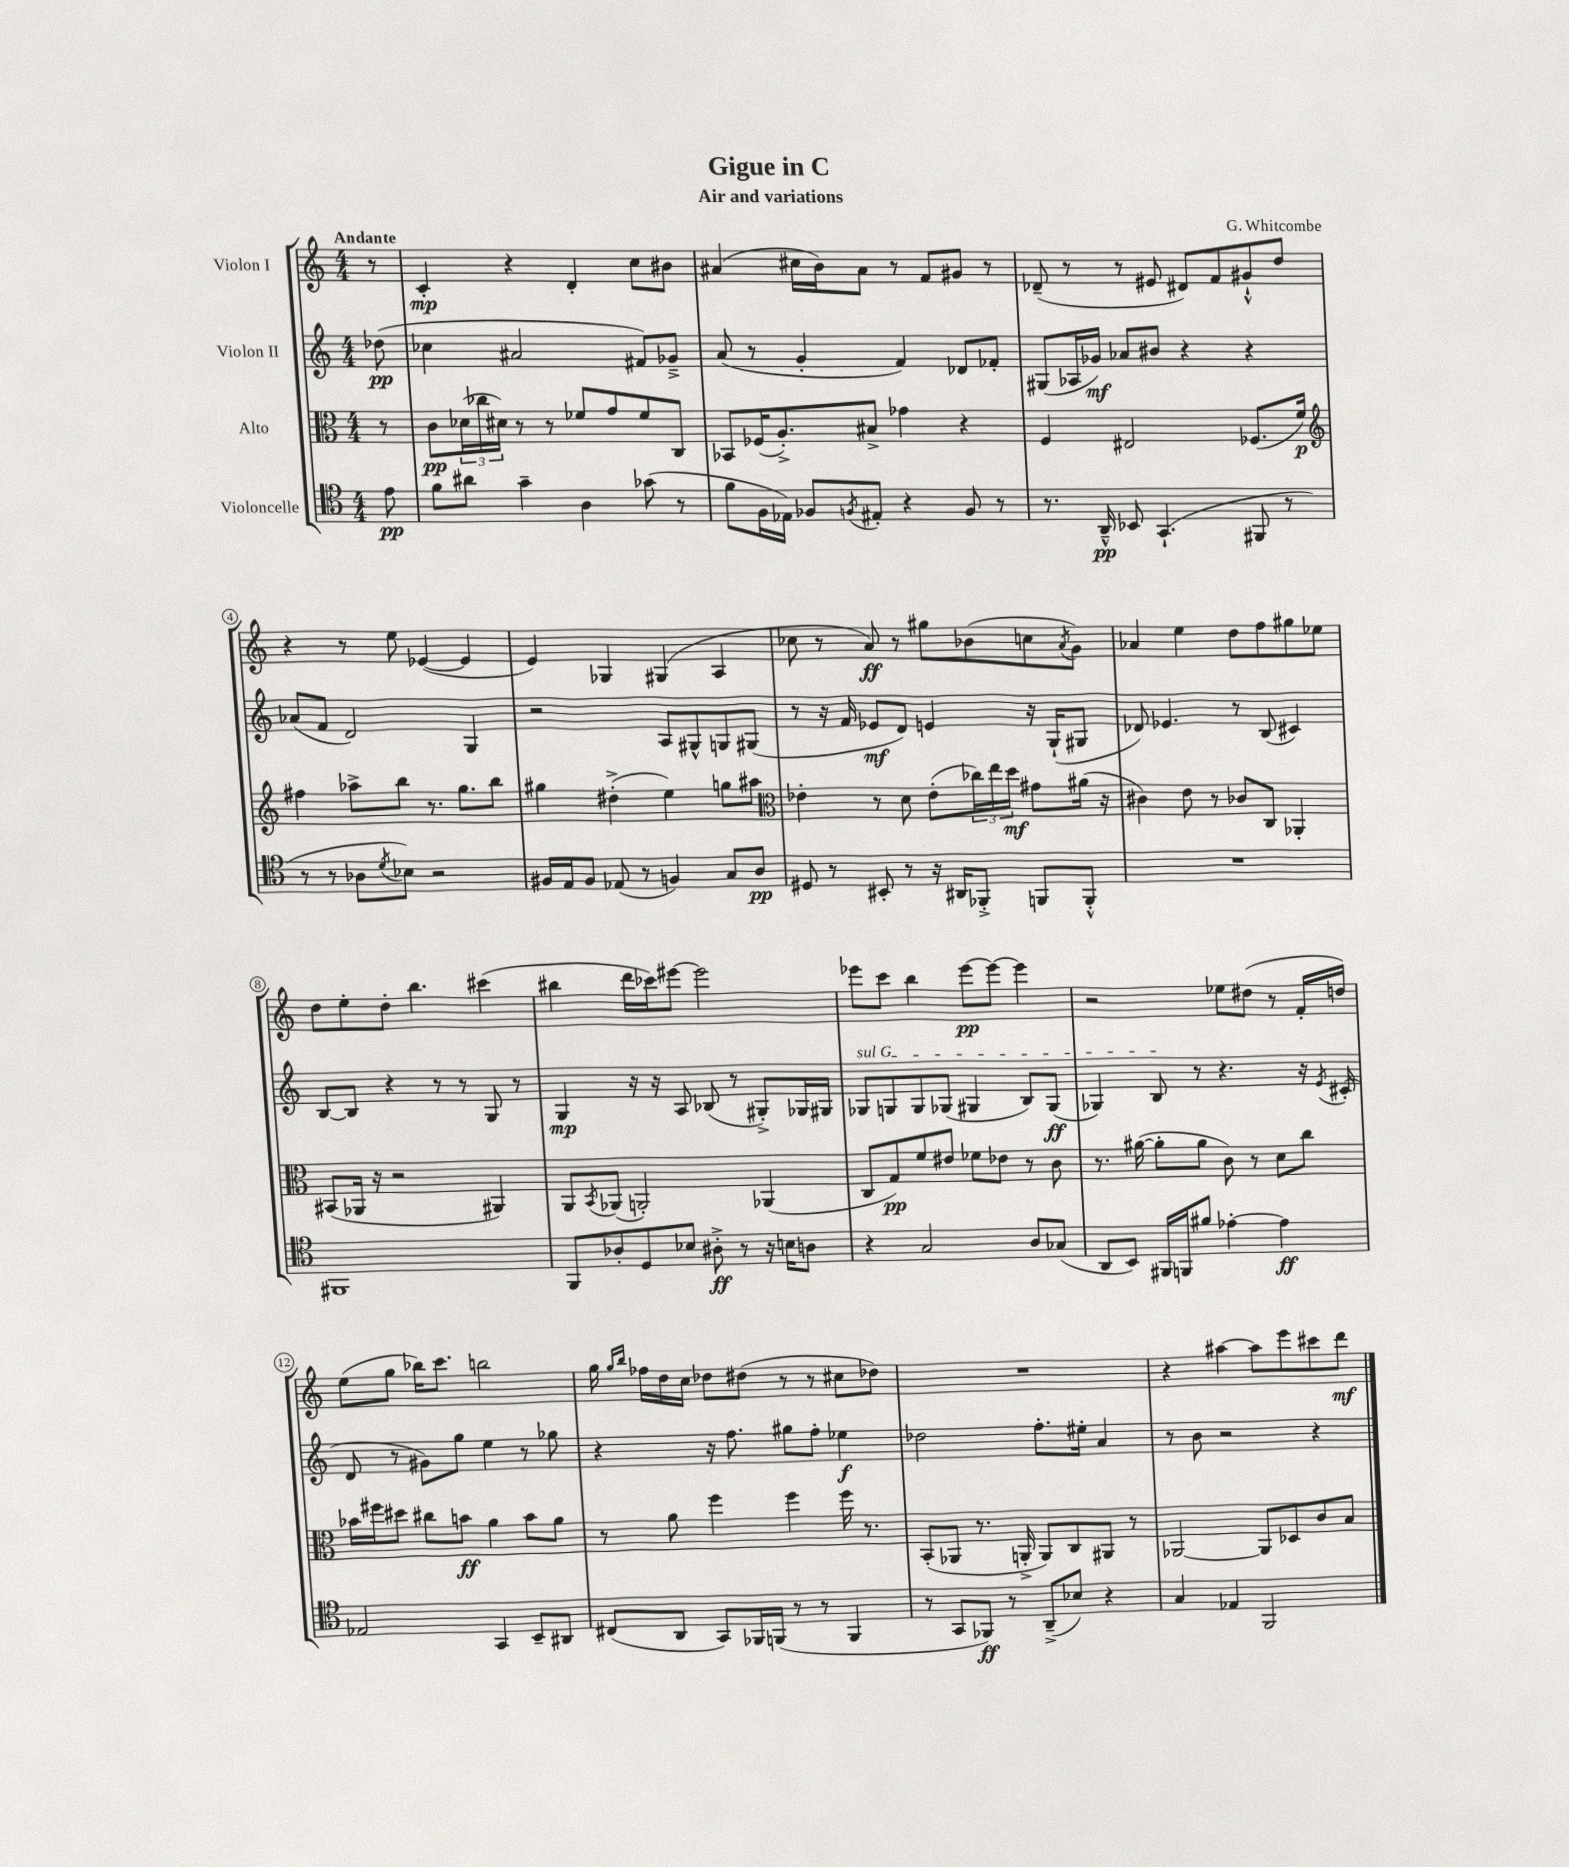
\header { title = "Gigue in C" composer = "G. Whitcombe" subtitle = "Air and variations" }
<<
\new StaffGroup <<
\new Staff = "s0" \with { instrumentName = "Violon I" } {
    \clef treble \key c \major \numericTimeSignature \time 4/4 \partial 8 \tempo "Andante"
    r8 |
    c'4-.\mp r4 d'4-. c''8 bis'8 |
    ais'4( cis''16 b'16) ais'8 r8 f'8 gis'8 r8 |
    des'8--( r8 r8 eis'8 dis'8) f'8 gis'8-!-^ d''8 |
    r4 r8 e''8 ees'4~( ees'4 |
    e'4) ges4 gis4( a4 |
    ces''8 r8 a'8\ff) r8 gis''8 bes'8( c''8 \acciaccatura { a'8 } g'8) |
    aes'4 e''4 d''8 f''8 gis''8 ees''8 |
    d''8 e''8-. d''8-. b''4. cis'''4( |
    bis''4 d'''16 ces'''16) eis'''8~ eis'''2 |
    ees'''8 c'''8 b''4 ees'''8~\pp ees'''8~ ees'''4 |
    r2 ees''8 dis''8( r8 f'16-. d''16) |
    e''8( g''8 bes''16) c'''8. b''2 |
    g''16 \grace { g''16 b''16 } fes''16 d''16 c''16 des''8 dis''8( r8 r8 cis''8 des''8) |
    R1 |
    r4 ais''4~ ais''8 e'''8 cis'''8 d'''8\mf \bar "|." |
}
\new Staff = "s1" \with { instrumentName = "Violon II" } {
    \clef treble \key c \major \numericTimeSignature \time 4/4 \partial 8
    des''8\pp( |
    ces''4 ais'2 fis'8) ges'8---> |
    a'8( r8 g'4-. f'4) des'8 fes'8-. |
    gis8( aes16 ges'16\mf) aes'8 bis'8 r4 r4 |
    aes'8( f'8 d'2) g4 |
    r2 a8 gis8-^ g8 gis8( |
    r8 r16 f'16 ees'8\mf d'8) e'4 r16 g16-!( gis8 |
    des'8) ees'4. r8 b8( cis'4) |
    b8~ b8 r4 r8 r8 g8 r8 |
    g4\mp r16 r16 a8 bes8( r8 gis8-.->) ges16 gis16 |
    \once \override TextSpanner.bound-details.left.text = \markup { \italic "sul G" } ges8\startTextSpan g8 g8 ges8( gis4 b8) gis8\ff( |
    ges4) b8\stopTextSpan r8 r4. r16 \acciaccatura { e'8 } cis'16-.( |
    d'8 r8 gis'8) g''8 e''4 r8 ges''8 |
    r4 r16 f''8. gis''8 f''8-. ees''4\f |
    des''2 f''8.-. eis''16-. a'4 |
    r8 b'8 r2 r4 \bar "|." |
}
\new Staff = "s2" \with { instrumentName = "Alto" } {
    \clef alto \key c \major \numericTimeSignature \time 4/4 \partial 8
    r8 |
    c'8\pp \tuplet 3/2 { des'16( ces''16 dis'16) } r8 r8 fes'8 g'8 fes'8 c8 |
    bes,8 fes16( a8.-.->) bis8-> ges'4 r4 |
    f4 eis2 fes8.( f'16\p) |
    \clef treble fis''4 aes''8-> b''8 r8. g''8. b''8 |
    gis''4 dis''4-.->( e''4) g''8 ais''8 |
    \clef alto ees'4-. r8 d'8 ees'8-.( \tuplet 3/2 { ces''16) e''16 d''16\mf } gis'8 ais'16( r16 |
    cis'4) e'8 r8 ces'8 c8 aes,4-. |
    bis,8( aes,16 r16 r2 ais,4) |
    a,8 \acciaccatura { b,8 } aes,8( a,2-.) aes,4( |
    c8 g8\pp) f'8 eis'8 fes'8 ees'8 r8 c'8 |
    r8. ais'16~( ais'8-. ais'8 c'8) r8 d'8 c''8 |
    bes'16 fis''16 dis''8 cis''8 b'8\ff a'4 b'8 a'8 |
    r8 a'8 f''4 f''4 f''16 r8. |
    b,8-.( aes,8 r8. a,16-.-> a,8) c8 ais,8 r8 |
    aes,2~ aes,8 des8 c'8 b8 \bar "|." |
}
\new Staff = "s3" \with { instrumentName = "Violoncelle" } {
    \clef tenor \key c \major \numericTimeSignature \time 4/4 \partial 8
    e'8\pp |
    f'8 ais'8 g'4-- a4 ges'8( r8 |
    f'8 f16 ees16) fes8 \acciaccatura { f8 } eis8-. r4 f8 r8 |
    r8. a,16---^\pp bes,8 g,4.-!( fis,8 r8 |
    r8 r8 aes8 \acciaccatura { d'8 } bes8) r2 |
    fis16 e16 fis8 ees8( r8 f4) g8 a8\pp |
    dis8 r8 bis,8-. r8 r16 ais,16 fes,8-.-> f,8 f,8-.-^ |
    R1 |
    fis,1 |
    f,8 aes8-. d8 bes8 ais8-.->\ff r8 r16 b16 a8 |
    r4 g2 a8 ges8( |
    a,8 b,8) fis,16 f,16 fis'8 ees'4~-. ees'4\ff |
    ees2 g,4 b,8-- ais,8 |
    cis8( a,8 g,8) fes,16 f,16( r8 r8 f,4 |
    r8 g,8 fes,8\ff) r8 a,8--->( bes8) r4 |
    g4 ees4 f,2 \bar "|." |
}
>>
>>
\layout { \context { \Score \override BarNumber.stencil = #(make-stencil-circler 0.1 0.3 ly:text-interface::print) } }
